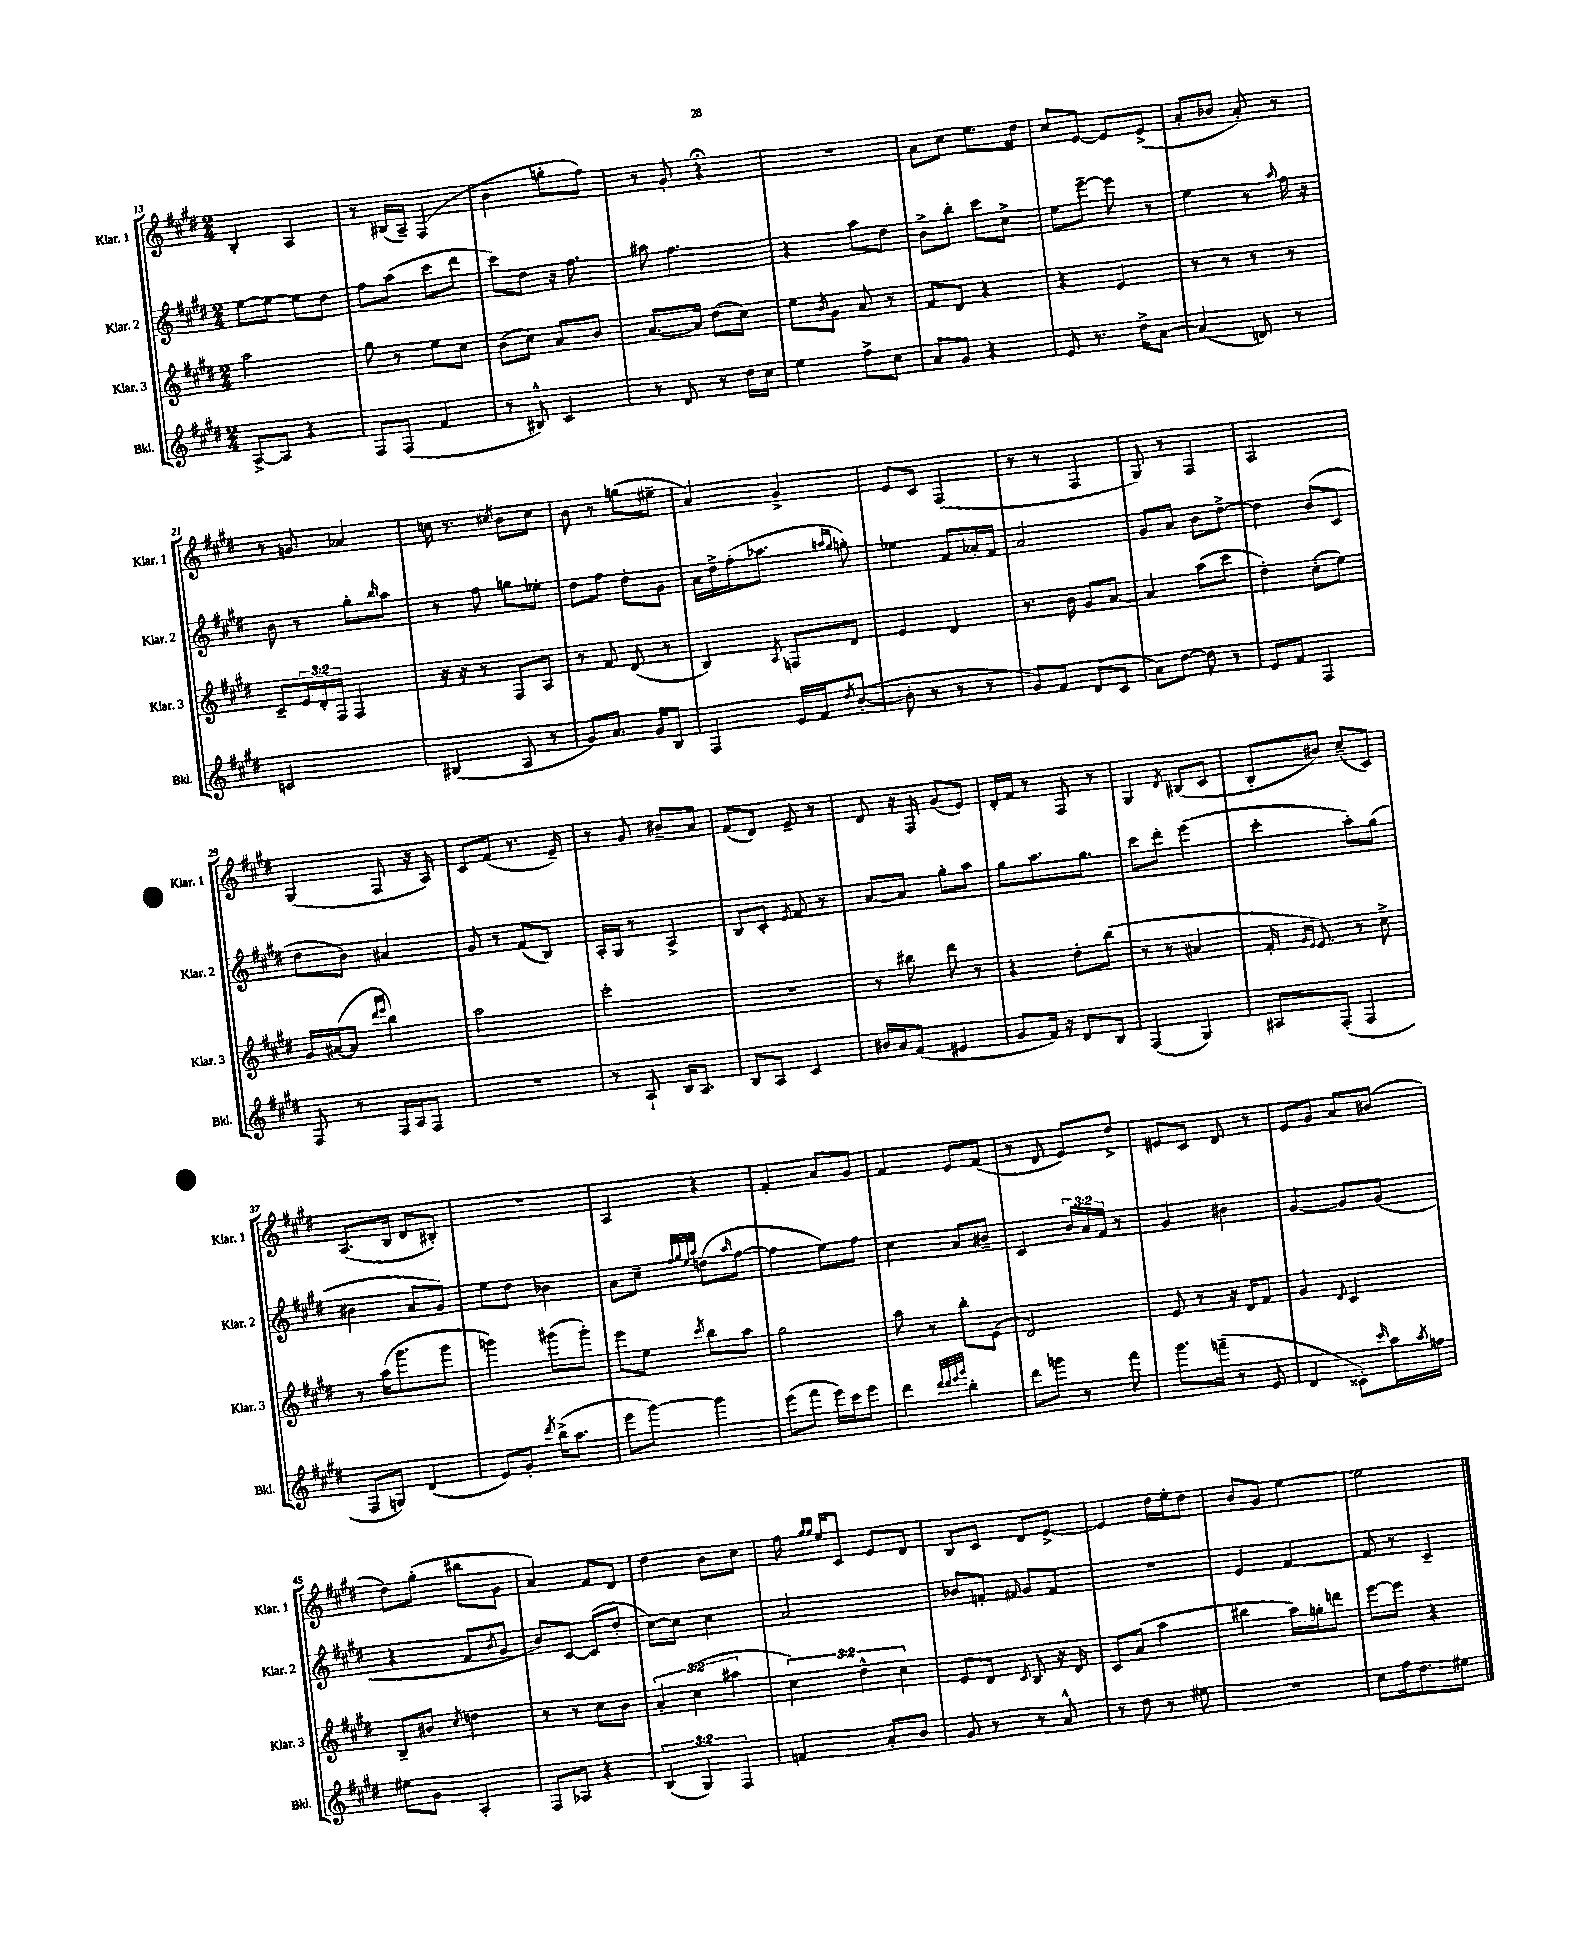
<<
\new StaffGroup <<
\new Staff = "s0" \with { instrumentName = "Klar. 1" shortInstrumentName = "Klar. 1" } {
    \clef treble \key e \major \numericTimeSignature \time 2/4
    b4-. a4 |
    r8 bis16( a16--) fis4( |
    b'4 g''8-. fis''8) |
    r8 gis'8-. r4\fermata |
    r2 |
    a'8 cis''8 e''8. dis''16 |
    cis''8 e'8~ e'8 e'8->( |
    a'8-. bes'8 a'8-.) r8 |
    r8 g'8 aes'4 |
    c''16 r8. \acciaccatura { cis''8 } b'8 cis''8 |
    b'8 r8 g''8( eis''8-- |
    a'4) gis'4-> |
    e'8 cis'8 fis4( |
    r8 r8 fis4 |
    gis8) r8 fis4 |
    a2 |
    gis4( fis8 r16 a16) |
    cis'8 fis'8( r8. e'16--) |
    r8 gis'8 bis'8-- a'8 |
    fis'8( dis'8) e'8-- r8 |
    dis'8 r16 fis16 gis'8( e'8) |
    dis'16-. fis'16 r8 fis8 r8 |
    gis4 \acciaccatura { dis'8 } bis8( cis'8 |
    b8-. bis'8) cis''8--( cis'8) |
    a8.( b16 dis'8 bis8-.) |
    R2 |
    a4 r4 |
    fis'4-. a'8 gis'8 |
    fis'4 e'8 fis'8( |
    r8 dis'8 e'8) dis''8-> |
    eis'8 cis'8 dis'8 r8 |
    e'8 gis'8 a'8 bis'8( |
    dis''8) gis''8-.( bis''8 gis'8 |
    a'4) fis'8 dis'8 |
    dis''4 b'8 cis''8 |
    fis''16 \grace { gis''16 gis''16 } e''16 cis'8 e'8 dis'8 |
    b8 cis'8 dis'8 e'8~-> |
    e'4 dis''16 e''16-. dis''8 |
    b'8 gis'8 e''4~ |
    e''2 \bar "|." |
}
\new Staff = "s1" \with { instrumentName = "Klar. 2" shortInstrumentName = "Klar. 2" } {
    \clef treble \key e \major \numericTimeSignature \time 2/4 \override Staff.TupletNumber.text = #tuplet-number::calc-fraction-text
    e''8~ e''8~ e''8 dis''8 |
    fis''8 a''8( cis'''8 dis'''8 |
    cis'''8) dis''8 r16 fis''8. |
    ais''8 fis''4. |
    r4 a''8 dis''8 |
    b'8-> b''8-. cis'''8 cis''8-> |
    e''8 e'''8~-- e'''8 r8 |
    e''4 r8 \appoggiatura { a''8 } fis''16 r16 |
    b'8 r8 gis''8-. \grace { b''16 } a''8 |
    r8 fis''8 g''8 ees''8-. |
    dis''8 fis''8 dis''8-. gis'8 |
    a'16 dis''16-> fis''16-.( aes''8. \grace { a''16 gis''16 } g''8-.) |
    ees''4 fis'8 aes'16-. fis'16 |
    a'2 |
    gis'8 a'8 b'8 dis''8~-> |
    dis''4 b'8( cis'8 |
    dis''8 b'8) ais'4 |
    gis'8 r8 fis'8( b8) |
    a16-. gis16 r8 a4-> |
    b8 cis'8-. \acciaccatura { e'8 } fis'8 r8 |
    a'8~ a'8 gis''8-. a''8 |
    gis''8 a''8. gis''8. |
    cis'''8 dis'''8-. e'''4( |
    cis'''4-. a''8-.) gis''8( |
    bis'4 a'8 gis'8) |
    e''8 dis''8 bes'4 |
    a'8 cis''8-- \grace { fis''32 gis''32 e''32 a''32 } d''8( \grace { a''16 } fis''8~ |
    fis''4 e''8) fis''8 |
    cis''4 a'8 bis'8-- |
    cis'4 \tuplet 3/2 { b'16 a'16 fis'16 } r8 |
    gis'4 bis'4 |
    gis'4~ gis'8 gis'8( |
    r4 fis'8 \acciaccatura { b'8 } gis'8 |
    b'8) cis'8~ cis'8( dis''8-. |
    cis''8~) cis''8 cis''4 |
    a'2 |
    bes'8 f'8-. \grace { fis'16 } gis'8 fis'8 |
    R2 |
    e'4 fis'4~ |
    fis'8 r8 cis'4-- \bar "|." |
}
\new Staff = "s2" \with { instrumentName = "Klar. 3" shortInstrumentName = "Klar. 3" } {
    \clef treble \key e \major \numericTimeSignature \time 2/4 \override Staff.TupletNumber.text = #tuplet-number::calc-fraction-text
    a''2 |
    gis''8 r8 e''8 cis''8 |
    b'8( cis''8) a'8 b'8 |
    a'8.~ a'16 dis''8( cis''8) |
    e''8 \acciaccatura { b'8 } gis'8 a'8 r8 |
    fis'8 dis'8 r4 |
    r4 e'4 |
    r8 r8 r8 r8 |
    cis'8-- \tuplet 3/2 { e'16 dis'16-. fis16 } fis4 |
    r16 r16 r8 fis8 a8 |
    r8 fis'8 dis'8( r8 |
    b4) \acciaccatura { a8 } f8 dis'8 |
    e'4 dis'4 |
    r8. b'16 gis'8 a'8~ |
    a'4 a''8( cis'''8 |
    dis''4-.) cis''8-.( e''8) |
    gis'16 ais'16~( ais'8 \grace { dis'''16 e'''16 } b''4) |
    a''2 |
    cis'''2-. |
    r2 |
    r8 bis''8 dis'''8 r8 |
    r4 dis''8-. b''8( |
    r8 r8 ais'4 |
    fis'16-. \grace { gis'16 e'16 } e'8.) r8 cis''8-> |
    r8 a''16( gis'''8. gis'''8 |
    g'''4) gis'''8( gis'''8-.) |
    e'''8 e''8 \acciaccatura { cis'''8 } b''8 a''8 |
    gis''2 |
    a''8 r8 b''8-. e'8( |
    dis'2) |
    e'8 r8 r16 dis'16 fis'8 |
    gis'4 \appoggiatura { dis'8 } cis'4 |
    b8-- bis'8 \acciaccatura { cis''8 } d''4 |
    r8 r8 cis''8 b'8 |
    \tuplet 3/2 { a'4-. cis''4( ais''4 } |
    \tuplet 3/2 { cis''4) dis''4-^ cis''4 } |
    e'8 dis'8 \acciaccatura { cis'8 } b8 r16 dis'16 |
    cis'8 a'8( a''4 |
    bis''4 a''16) g''16-. d'''8 |
    e'''8~ e'''8 r4 \bar "|." |
}
\new Staff = "s3" \with { instrumentName = "Bkl." shortInstrumentName = "Bkl." } {
    \clef treble \key e \major \numericTimeSignature \time 2/4 \override Staff.TupletNumber.text = #tuplet-number::calc-fraction-text
    a8~-> a8 r4 |
    fis8 fis8( fis'4 |
    r8 bis8-^) cis'4 |
    r8 dis'8 r8 dis''16 cis''16 |
    e''4 fis''8-> cis''8 |
    a'8 gis'8 r4 |
    e'8 r8. dis''16-> a'8~ |
    a'4( d'8) r8 |
    c'2 |
    bis4( a8 r8 |
    gis'8) a'8. gis'16 b8 |
    fis4 e'16 fis'16 \acciaccatura { dis''8 } b'8~-.( |
    b'8-. r8 r8 r8 |
    gis'8) fis'8 dis'8( cis'8 |
    a'8) dis''8~ dis''8 r8 |
    e'8 fis'8 fis4 |
    fis8 r8 fis16 a16 fis8 |
    R2 |
    r8 a8-! b16 a8. |
    b8 a8 cis'4 |
    bis'16 a'16 fis'8( eis'4 |
    gis'8 fis'16) r16 dis'8 b8 |
    fis4( gis4) |
    ais8 fis8-.( fis4 |
    fis8 g8) dis'4( |
    e'8) gis'8-. \acciaccatura { dis'''8 } b''16->( a''8. |
    e'''8 gis'''8~) gis'''4 |
    e'''8( fis'''8 e'''16) cis'''16 e'''8 |
    dis'''4 \grace { dis'''32 dis'''32 e'''32 gis'''32 } b''4-. |
    dis'''8 g'''8 r8 fis'''8 |
    gis'''8. f'''16--( r8 e'8 |
    dis'4 cisis'8-.) \grace { cis'''16 } a''16 \acciaccatura { a''8 } f''16 |
    eis''8 gis'8 a4-. |
    fis8 aes8 r4 |
    \tuplet 3/2 { b4( gis4) fis4 } |
    f'4 a'8-. b'8 |
    gis'8 r8 r8 a'8-^ |
    r8 dis''8 r8 eis''8 |
    r2 |
    cis''8 fis''16 dis''8. eis''8 \bar "|." |
}
>>
>>
\layout { \context { \Score currentBarNumber = #13 } }
